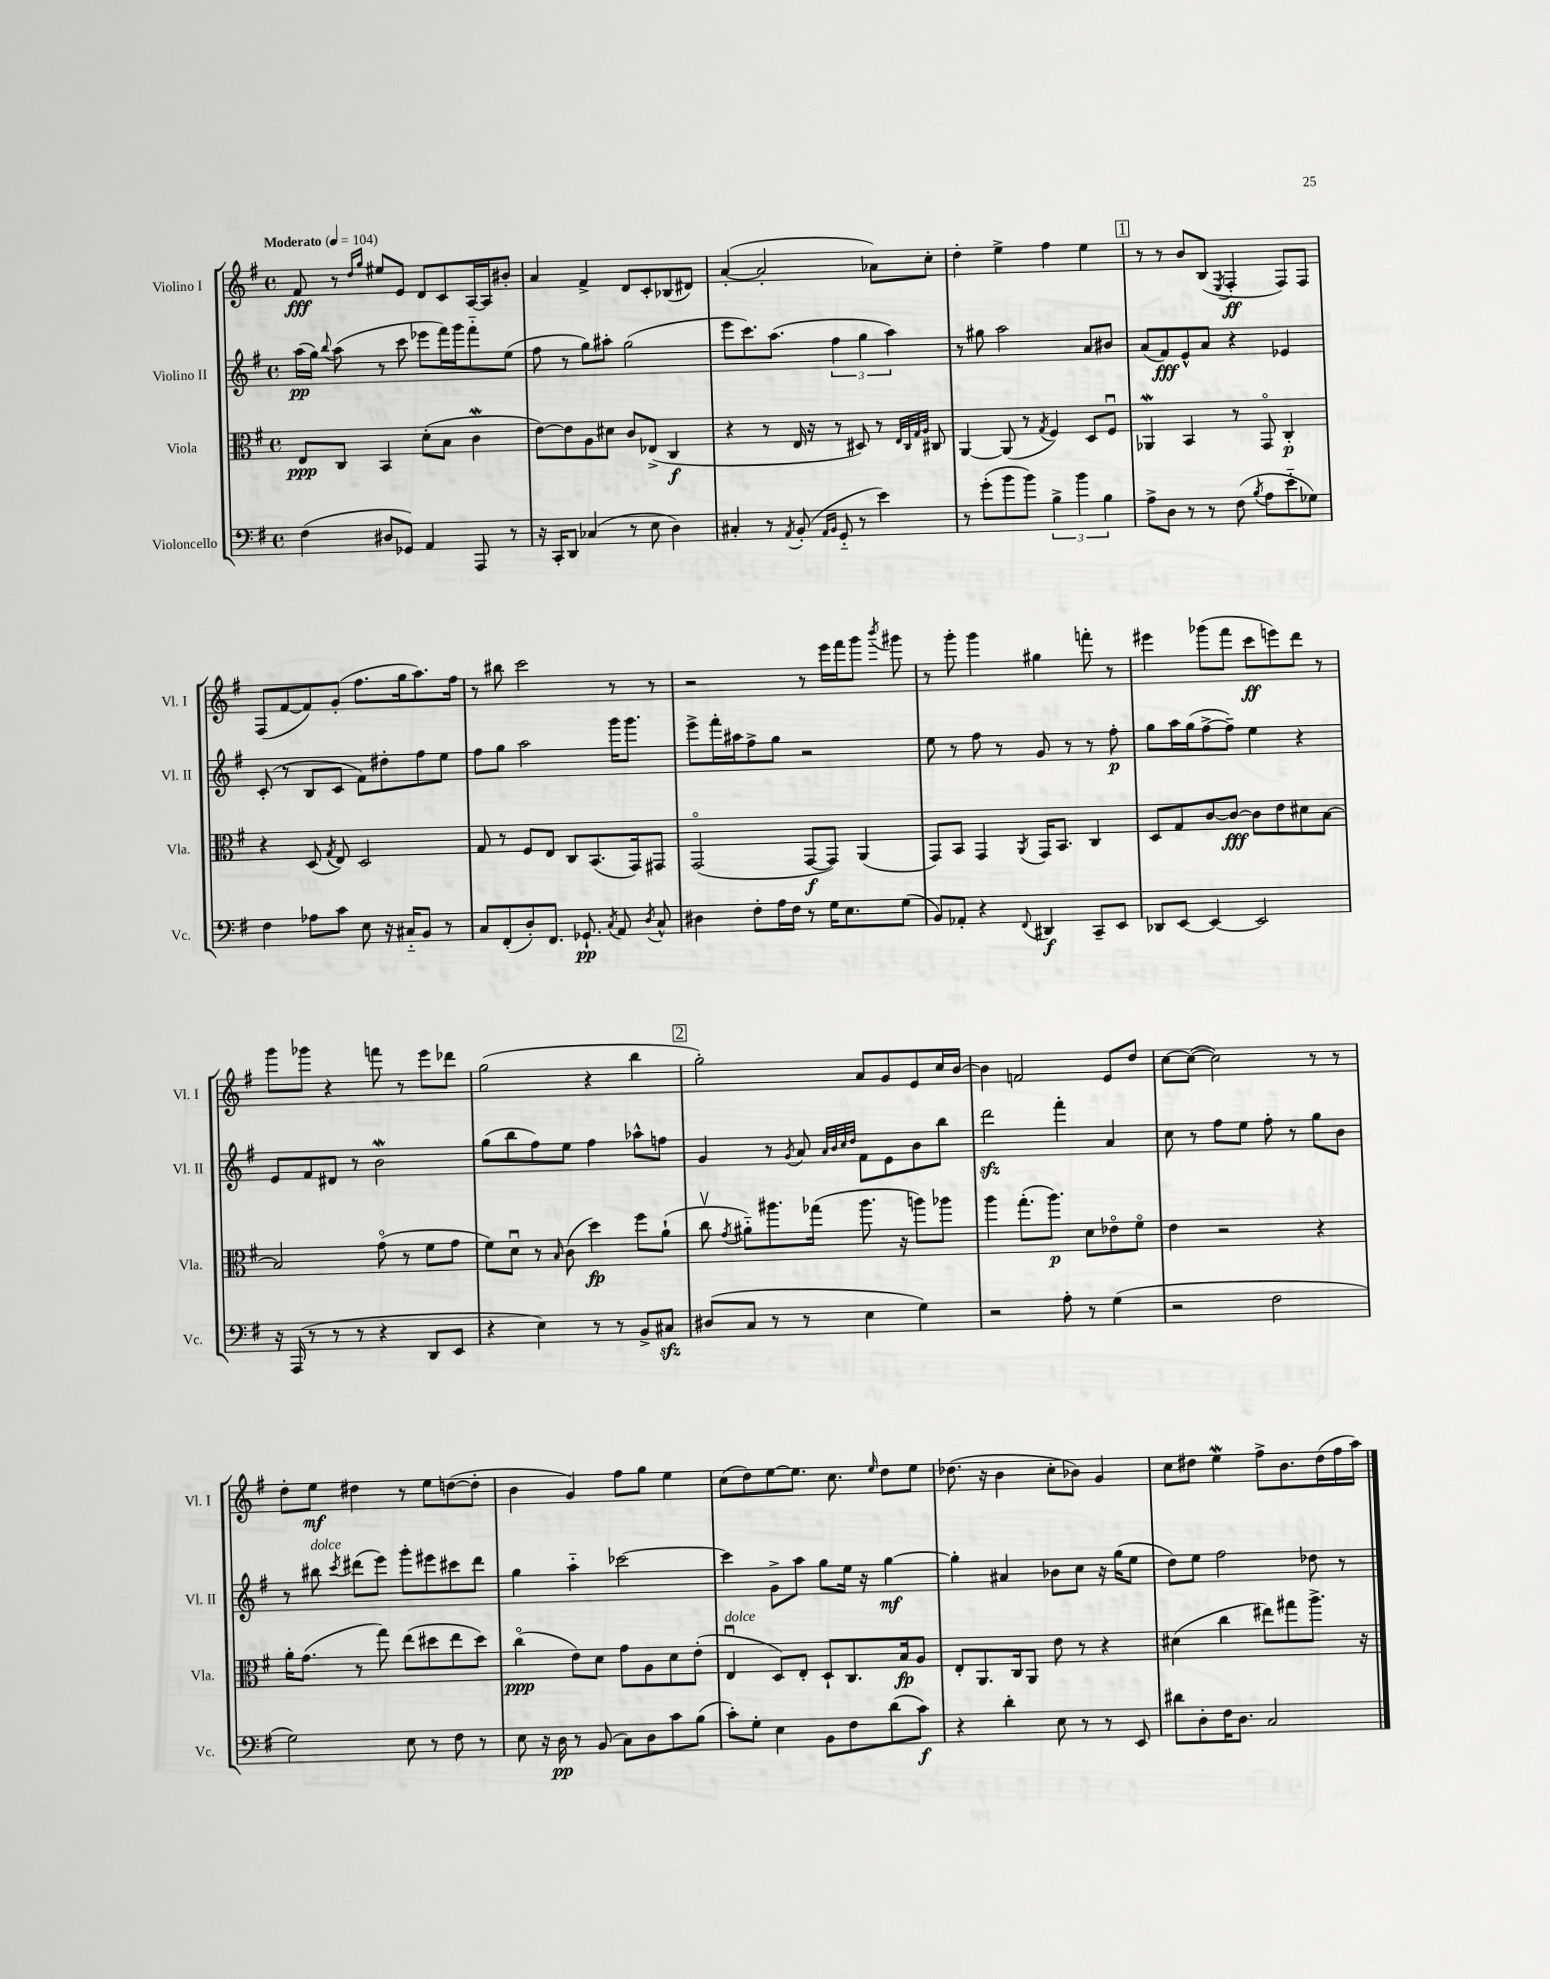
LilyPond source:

<<
\new StaffGroup <<
\new Staff = "s0" \with { instrumentName = "Violino I" shortInstrumentName = "Vl. I" } {
    \clef treble \key g \major \defaultTimeSignature \time 4/4 \tempo "Moderato" 4 = 104
    \autoBeamOff fis'8\fff r8 \grace { d''16[ g''16] } eis''8[ e'8] d'8[ c'8 a16~ a16 bis'8]-. |
    a'4 fis'4-> d'8[ c'8-. bes8( dis'8]) |
    a'4~-.( a'2-. aes'8[) c''8]-. |
    d''4-. e''4-> fis''4 e''4 |
    \mark \markup { \box "1" } r8 r8 b'8[ b8]( \acciaccatura { e8 } fis4-.\ff fis8[) fis8] |
    fis8[( fis'8~ fis'8) g'8]-.( fis''8.[ g''16 a''8.) fis''16] |
    r8 bis''8 c'''2 r8 r8 |
    r2 r8 e'''16[ fis'''16 g'''8] \acciaccatura { b'''8 } gis'''8 |
    r8 g'''8-. g'''4 gis''4 f'''8-. r8 |
    eis'''4 ges'''8[( fis'''8] c'''8[\ff e'''8) d'''8] r8 |
    g'''8[ ges'''8] r4 f'''8 r8 e'''8[ des'''8] |
    g''2( r4 b''4 |
    \mark \markup { \box "2" } g''2-.) a'8[ g'8 e'8 c''16 b'16]~ |
    b'4 f'2 e'8[ d''8] |
    c''8[~ c''8]~( c''2) r8 r8 |
    d''8[-. e''8]\mf dis''4 r8 e''8[ d''8~( d''8]-. |
    b'4 g'4) fis''8[ g''8] e''4 |
    c''8[( d''8) e''8~ e''8.] c''8. \grace { e''16 } d''8[ e''8] |
    des''8.( r16 b'4 c''8[-. bes'8]) g'4 |
    c''8[ dis''8] e''4\mordent fis''8[-> b'8. dis''16( fis''16 a''16]) \bar "|." |
}
\new Staff = "s1" \with { instrumentName = "Violino II" shortInstrumentName = "Vl. II" } {
    \clef treble \key g \major \defaultTimeSignature \time 4/4
    \autoBeamOff a''16[\pp( g''16]) \appoggiatura { b''8 } a''8( r8 c'''8 ees'''8[ fis'''16) g'''16 fis'''8-_ e''8]( |
    fis''8 r8 g''8[) ais''8]-. g''2( |
    e'''8[ c'''8.) a''8.]( \tuplet 3/2 { fis''4 g''4 a''4) } |
    r8 gis''8 a''2 a'8[ bis'8] |
    \mark \markup { \box "1" } a'8[( fis'8\fff) e'8-^ a'8] r4 ees'4 |
    c'8-.( r8 b8[ c'8] fis'8[) dis''8-. fis''8 e''8] |
    fis''8[ g''8] a''2 g'''16[ g'''8.] |
    e'''8[-> fis'''16-. ais''16 fis''8-> g''8] r2 |
    e''8 r8 fis''8 r8 g'8 r8 r8 fis''8-.\p |
    g''8[ a''16 g''16( fis''8~-> fis''8]--) e''4 r4 |
    e'8[ fis'8 dis'8] r8 b'2\mordent |
    g''8[( b''8 fis''8) e''8] fis''4 aes''8[-^ f''8] |
    \mark \markup { \box "2" } g'4 r8 \acciaccatura { g'8 } a'8 \grace { a'32[ b'32 c''32 d''32] } fis'8[ e'8 b'8 b''8] |
    d'''2\sfz fis'''4-. a'4 |
    c''8 r8 fis''8[ e''8] fis''8-. r8 g''8[ b'8] |
    r8 bis''8^\markup { \italic "dolce" } \acciaccatura { c'''8 } dis'''8[( e'''8]) g'''8[-. eis'''8 cis'''8 dis'''8] |
    g''4 a''4-_ ces'''2~ |
    ces'''4 g'8[-> a''8] g''8[ e''16] r16 g''4~\mf |
    g''4-. ais'4 bes'8[ c''8] r16 g''16[( e''8] |
    d''8[) e''8] fis''2 des''8 r8 \bar "|." |
}
\new Staff = "s2" \with { instrumentName = "Viola" shortInstrumentName = "Vla." } {
    \clef alto \key g \major \defaultTimeSignature \time 4/4
    \autoBeamOff e8[\ppp c8] b,4 d'8[-.( b8] c'4\mordent |
    e'8[~) e'8 a8 dis'8] c'8[ ees8]->( c4\f |
    r4 r8 e16 r16 r8 dis8) r8 \grace { e32[ c32 g32 a32] } cis8 |
    a,4~ a,8( r8 \acciaccatura { g8 } fis4) d8[ fis8]\downbow |
    \mark \markup { \box "1" } aes,4\mordent b,4 r8 g,8\flageolet c4-.\p |
    r4 d8( \acciaccatura { g8 } e8) d2 |
    g8 r8 fis8[ e8] c8[ b,8.( g,16) gis,8] |
    g,2\flageolet( g,8[~\f g,8]) a,4( |
    g,8[) b,8] g,4 \acciaccatura { a,8 } g,16[ b,8.] c4 |
    d8[ g8 c'8~ c'8]~\fff c'8[ e'8 dis'8 b8]~ |
    b2 g'8\flageolet( r8 fis'8[ g'8] |
    fis'8[) d'8]\downbow r8 \grace { b16 } c'8( d''4\fp) fis''8[ a'8]-!( |
    \mark \markup { \box "2" } c''8\upbow \acciaccatura { g'8 } ais'8[-_) ais''8. ges''16]( ais''8. r16 a''8[) aes''8] |
    a''4 g''8.[-.( a''8.]\p) d'8[ ees'8\flageolet fis'8]\flageolet |
    e'4 r2 r4 |
    a'16[-. g'8.]( r8 g''8) e''8[( dis''8 e''8 dis''8]) |
    c''4\flageolet\ppp( e'8[) d'8] g'8[ a8 d'8 e'8]-.( |
    e4\downbow^\markup { \italic "dolce" } d8[) e8]-. d8[-! c8. b16\fp a8] |
    e8[-. a,8. c16 a,8] e'8 r8 r4 |
    dis'4( c''4 eis''8[) gis''8 a''8.]-> r16 \bar "|." |
}
\new Staff = "s3" \with { instrumentName = "Violoncello" shortInstrumentName = "Vc." } {
    \clef bass \key g \major \defaultTimeSignature \time 4/4
    \autoBeamOff fis4( dis8[ ges,8]) a,4 a,,8 r8 |
    r16 c,16[-. d,8] ces4( r8 e8 d4) |
    cis4-. r8 \acciaccatura { a,8 } b,8-.( \grace { a,16[ b,16] } g,8-_ r8 e'4) |
    r8 g'8[-.( b'8 b'8]) \tuplet 3/2 { b4-> b'4 b4 } |
    \mark \markup { \box "1" } a8[-> d8] r8 r8 fis8( \acciaccatura { b8 } a8[ e'8-_ ges8]) |
    fis4 aes8[ c'8] e8 r16 cis16[-_ b,8] r8 |
    c8[ fis,8-.( d8-.) fis,8.] ges,8.-!\pp \acciaccatura { c8 } a,8 \acciaccatura { d8 } c8-^ |
    dis4 fis8[-. a16 fis16] r8 g16[ e8. g8]( |
    b,8[) aes,8]-. r4 \appoggiatura { fis,8 } dis,4\f c,8[-- e,8] |
    des,8[ e,8]~ e,4~ e,2 |
    r16 a,,16( r8 r8 r8 r4 d,8[ e,8] |
    r4 e4) r8 r8 b,8[-> cis8]\sfz |
    \mark \markup { \box "2" } dis8[( c8] r8 r8 e4 g4) |
    r2 a8-. r8 g4( |
    r2 fis2 |
    g2) e8 r8 fis8 r8 |
    e8 r16 d16\pp r8 b,8( c8[) d8 c'8 b8]( |
    c'8[-.) g8]-. e4 b,8[ fis8 d'8( c'8]\f) |
    r4 d'4-. e8 r8 r8 e,8 |
    dis'8[ d8-. fis16 d8.] c2 \bar "|." |
}
>>
>>
\layout { \context { \Score \remove "Bar_number_engraver" } }
